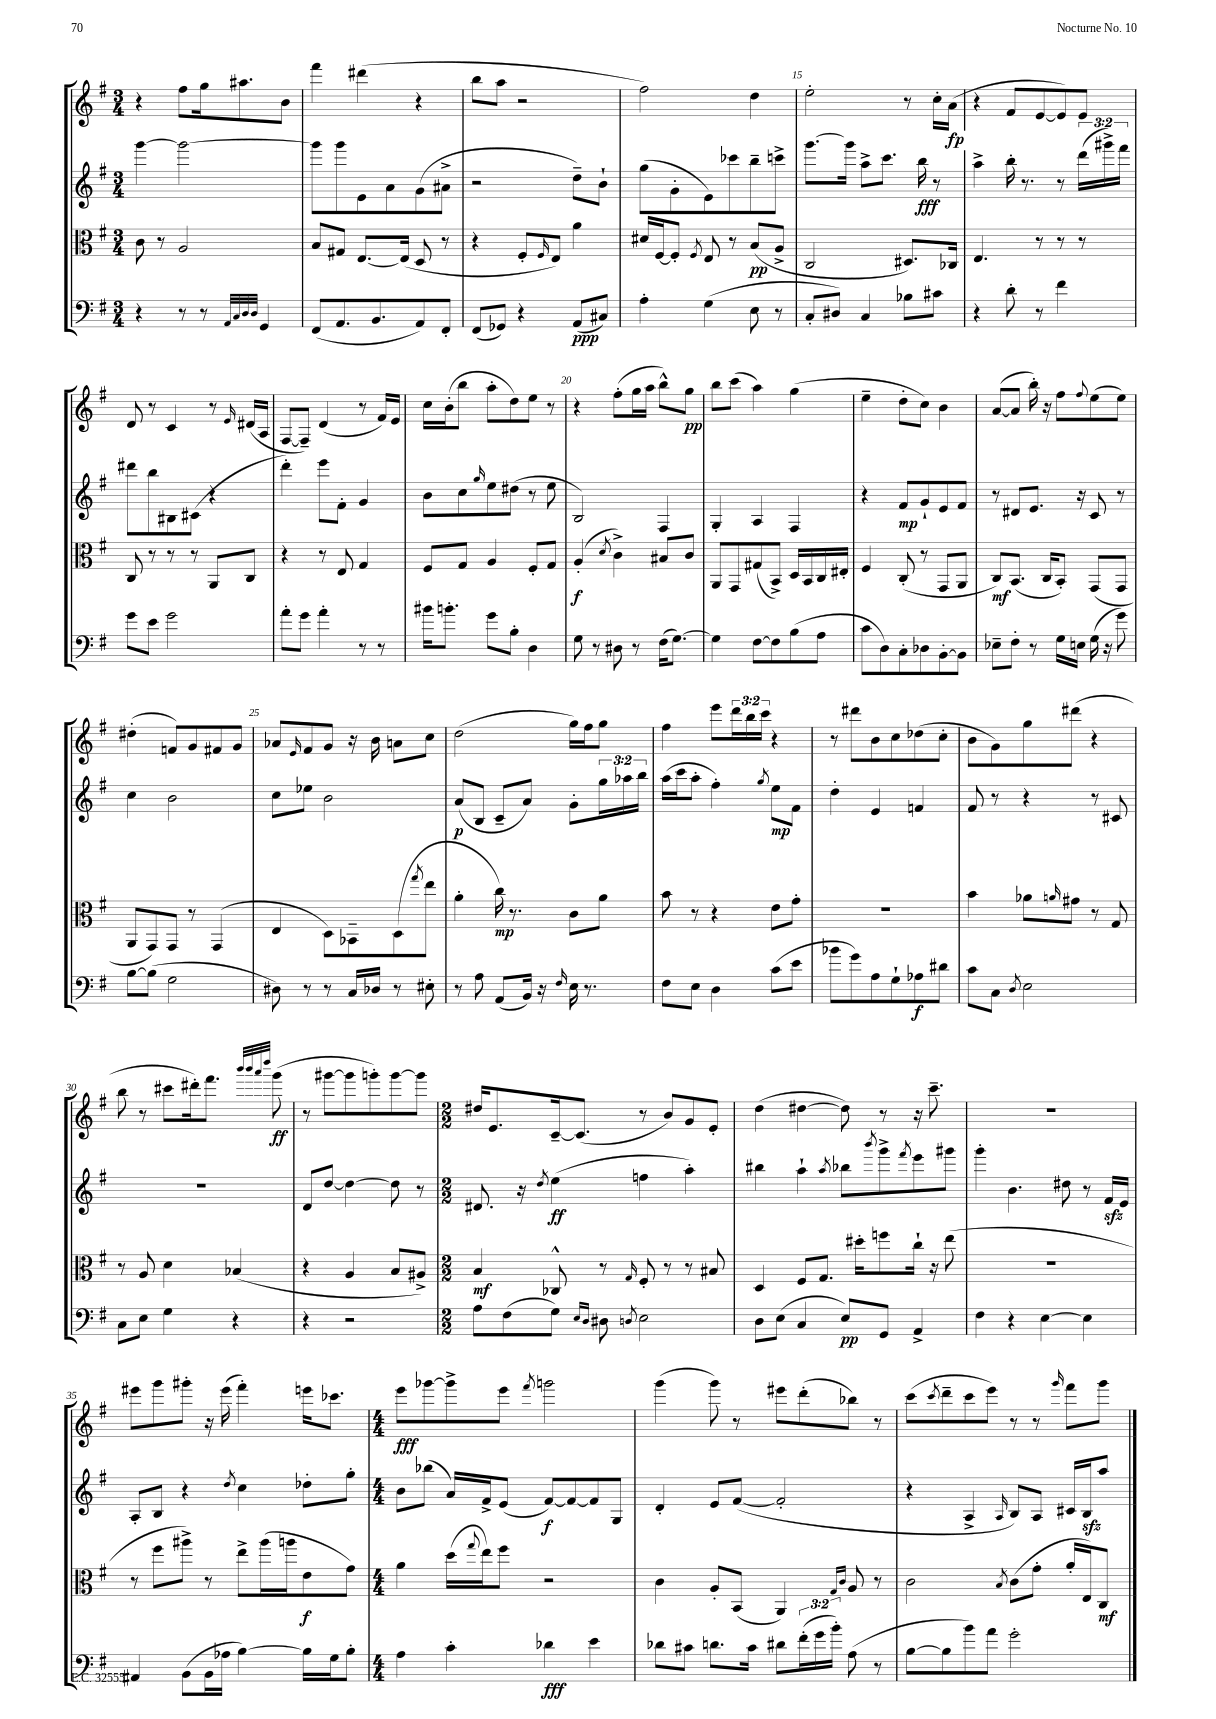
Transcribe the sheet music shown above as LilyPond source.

<<
\new StaffGroup <<
\new Staff = "s0" {
    \clef treble \key g \major \numericTimeSignature \time 3/4 \override Staff.TupletNumber.text = #tuplet-number::calc-fraction-text
    r4 fis''8 g''16 ais''8. b'8 |
    fis'''4 dis'''4( r4 |
    b''8 a''8 r2 |
    fis''2) d''4 |
    e''2-. r8 c''16-. a'16\fp( |
    r4 fis'8 e'8~ e'8) e'8 |
    d'8 r8 c'4 r8 \grace { e'16 } dis'16( a16 |
    fis8~ fis8--) d'4( r8 fis'16) e'16 |
    c''16 b'16-.( b''8 a''8-. d''8) e''8 r8 |
    r4 fis''8-.( g''16 a''16 b''8-^) g''8\pp |
    b''8 c'''8( a''4) g''4( |
    e''4-- d''8-. c''8) b'4 |
    a'8~( a'8 b''16-.) r16 fis''8 \appoggiatura { fis''8 } e''8( e''8) |
    dis''4-.( f'8) g'8 fis'8 g'8 |
    aes'8 \grace { e'16 } fis'8 g'8 r16 b'16 a'8 c''8 |
    d''2( g''16) fis''16 g''8 |
    fis''4 e'''8 \tuplet 3/2 { d'''16 b''16 c'''16 } r4 |
    r8 dis'''8 b'8 c''8 des''8( c''8-. |
    b'8 g'8) g''8 dis'''8( r4 |
    b''8 r8 cis'''8 dis'''16-.) fis'''8. \grace { b'''32 b'''32 a'''32 d''''32 } g'''8\ff( |
    r8 gis'''8~ gis'''8 g'''8-.) g'''8~ g'''8 |
    \numericTimeSignature \time 2/2 dis''16 e'8. c'16~-- c'8.( r8 b'8) g'8 e'8-. |
    d''4( dis''4~ dis''8) r8 r16 c'''8.-- |
    R1 |
    eis'''8 g'''8 gis'''8-. r16 eis'''16( fis'''4-.) e'''16 ces'''8. |
    \numericTimeSignature \time 4/4 e'''8\fff ges'''8~ ges'''8-> e'''8 \acciaccatura { fis'''8 } g'''2 |
    g'''4( g'''8) r8 eis'''8 d'''8-.( bes''8) r8 |
    c'''8( \acciaccatura { c'''8 } d'''8-- c'''8 e'''8) r8 r8 \grace { g'''16 } fis'''8 g'''8 \bar "|." |
}
\new Staff = "s1" {
    \clef treble \key g \major \numericTimeSignature \time 3/4 \override Staff.TupletNumber.text = #tuplet-number::calc-fraction-text
    g'''4~ g'''2~ |
    g'''8 g'''8 e'8 a'8 g'8( ais'8-> |
    r2 d''8--) b'8-! |
    g''8( g'8-. e'8) ces'''8 b''8-- c'''8-> |
    g'''8.~ g'''16 a''8-> c'''8. b''16\fff r8 |
    a''4-> b''16-. r8. r8 \tuplet 3/2 { d'''16( gis'''16->) fis'''16 } |
    dis'''8 b''8 bis8 cis'8( r4 |
    d'''4-.) e'''8 fis'8-. g'4 |
    b'8 c''8 \grace { g''16 } e''8 dis''8( r8 e''8 |
    b2) fis4 |
    g4-. a4 fis4 |
    r4 fis'8\mp g'8-! e'8 fis'8 |
    r8 dis'8 e'8. r16 c'8 r8 |
    c''4 b'2 |
    c''8 ees''8 b'2 |
    a'8\p( b8 c'8-- a'8) g'8-. \tuplet 3/2 { g''16 aes''16 b''16 } |
    a''16( c'''16 a''8-. fis''4-.) \acciaccatura { g''8 } e''8\mp fis'8 |
    d''4-. e'4 f'4 |
    fis'8 r8 r4 r8 cis'8 |
    R2. |
    d'8 d''8~ d''4~ d''8 r8 |
    \numericTimeSignature \time 2/2 dis'8. r16 \acciaccatura { d''8 } e''4\ff( f''4 a''4-.) |
    bis''4 a''4-! \acciaccatura { a''8 } bes''8 \acciaccatura { b'''8 } g'''8-> \acciaccatura { fis'''8 } e'''8 gis'''8 |
    g'''4-. b'4. dis''8 r8 fis'16\sfz e'16 |
    a8-. b8 r4 \acciaccatura { d''8 } c''4 des''8-. g''8-. |
    \numericTimeSignature \time 4/4 b'8 bes''8( a'16) fis'16-> e'8( fis'8~\f) fis'8~ fis'8 g8 |
    d'4-. e'8 fis'8~( fis'2-. |
    r4 a4-> \grace { a16 } b8) a8 cis'16 b16\sfz a''8 \bar "|." |
}
\new Staff = "s2" {
    \clef alto \key g \major \numericTimeSignature \time 3/4
    c'8 r8 a2 |
    b8 gis8 e8.~ e16( d8 r8 |
    r4 fis8-. \grace { fis16 } e8) a'4 |
    dis'16 fis16~ fis8-. \acciaccatura { fis8 } e8 r8 b8\pp( a8-> |
    c2 dis8.) ces16 |
    e4. r8 r8 r8 |
    c8 r8 r8 r8 a,8 c8 |
    r4 r8 e8 g4 |
    fis8 g8 a4 fis8-. g8 |
    a4-.\f( \acciaccatura { d'8 } c'4->) bis8 c'8 |
    a,8 g,8 gis8( b,8->) d16 b,16 c16 eis16-. |
    fis4 c8-.( r8 g,8 a,8 |
    c8\mf) b,8.( c16 b,8-.) g,8( g,8 |
    a,8 g,8) g,8 r8 g,4( |
    e4 d8) bes,8-- d8( \acciaccatura { g''8 } e''8 |
    a'4-. c''16\mp) r8. c'8 a'8 |
    b'8 r8 r4 e'8 g'8-. |
    R2. |
    b'4 aes'8 \grace { a'16 } gis'8 r8 g8 |
    r8 a8 d'4 bes4( |
    r4 a4 b8 ais8->) |
    \numericTimeSignature \time 2/2 b4\mf ces8-^ r8 \grace { g16 } fis8-. r8 r8 bis8 |
    d4 fis8 g8. dis''16-. f''8 c''16-! r16 e''8( |
    R1 |
    r8 fis''8 ais''8->) r8 e''8-> ais''16( a''16 e'8\f g'8) |
    \numericTimeSignature \time 4/4 a'4 d''16( \appoggiatura { g''8 } e''16) fis''8 r2 |
    c'4 a8-. b,8( a,4) \grace { g16 c'16 } a8 r8 |
    c'2 \acciaccatura { b8 } c'8( g'8-. a'16-. e16) c8\mf \bar "|." |
}
\new Staff = "s3" {
    \clef bass \key g \major \numericTimeSignature \time 3/4 \override Staff.TupletNumber.text = #tuplet-number::calc-fraction-text
    r4 r8 r8 \grace { a,32 c32 d32 d32 } g,4 |
    fis,8( a,8. b,8. a,8) fis,8-. |
    fis,8( ges,8) r4 a,8\ppp( cis8) |
    a4-. g4( e8 r8 |
    c8-. dis8) c4 bes8 cis'8 |
    r4 d'8-. r8 fis'4 |
    g'8 e'8 g'2 |
    a'8-. g'8 a'4-. r8 r8 |
    bis'16 b'8.-. g'8 b8-. d4 |
    g8 r8 dis8 r8 fis16( g8.~) |
    g4 fis8~ fis8 b8( a8 |
    c'8 d8) c8-. des8 b,8~-. b,8 |
    ees8-- fis8-. r8 g16 e16 g16( r16 g'8) |
    b8~ b8( g2 |
    dis8) r8 r8 c16 des16 r8 eis8-. |
    r8 a8 a,8( b,16) r16 \grace { fis16 } e16 r8. |
    fis8 e8 d4 c'8( e'8 |
    bes'8 g'8) a8 g8-! aes8\f dis'8 |
    c'8 c8 \acciaccatura { d8 } e2 |
    c8 e8 g4 r4 |
    r4 r2 |
    \numericTimeSignature \time 2/2 a8 fis8( g8) \grace { e16 d16 } dis8 \acciaccatura { d8 } e2 |
    d8 e8( c4 e8\pp) g,8 a,4-> |
    fis4 r4 e4~ e4 |
    ais,4 b,8( b,16 aes16 b4~) b16 g16 b8-. |
    \numericTimeSignature \time 4/4 a4 c'4-. des'4\fff e'4 |
    des'8 cis'8 d'8. cis'16 dis'8 \tuplet 3/2 { fis'16-.( g'16 b'16-.) } a8( r8 |
    b8~ b8 b'8) a'8 g'2-. \bar "|." |
}
>>
>>
\layout { \context { \Score currentBarNumber = #11 \override BarNumber.break-visibility = ##(#f #t #t) barNumberVisibility = #(every-nth-bar-number-visible 5) } }
